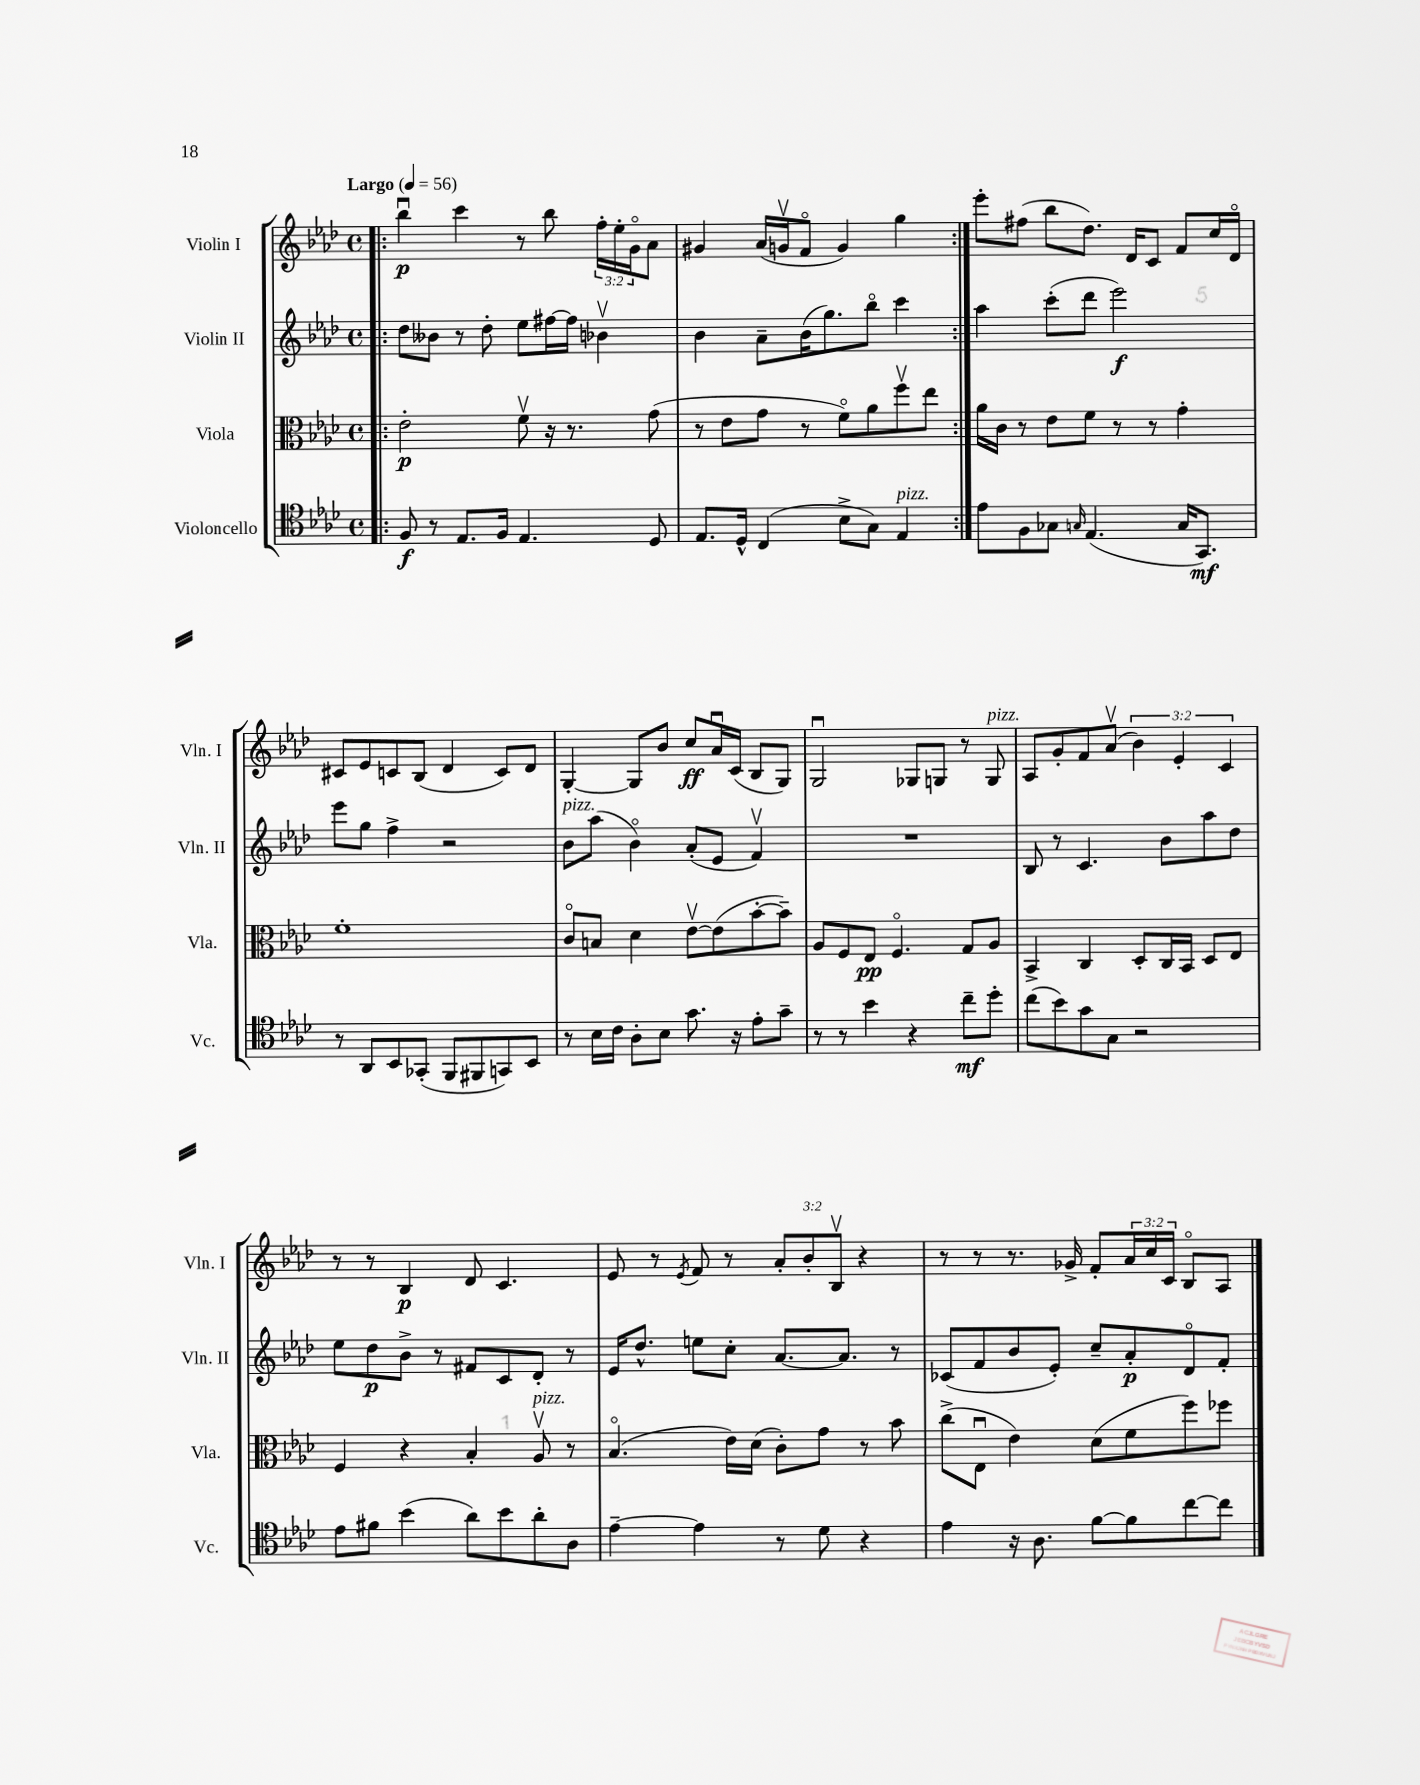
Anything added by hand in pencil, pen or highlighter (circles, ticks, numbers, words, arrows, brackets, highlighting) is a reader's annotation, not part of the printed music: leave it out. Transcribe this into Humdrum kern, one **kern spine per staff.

**kern	**dynam	**kern	**dynam	**kern	**dynam	**kern	**dynam
*part4	*part4	*part3	*part3	*part2	*part2	*part1	*part1
*staff4	*staff4	*staff3	*staff3	*staff2	*staff2	*staff1	*staff1
*I"Violoncello	*	*I"Viola	*	*I"Violin II	*	*I"Violin I	*
*I'Vc.	*	*I'Vla.	*	*I'Vln. II	*	*I'Vln. I	*
*clefC4	*	*clefC3	*	*clefG2	*	*clefG2	*
*k[b-e-a-d-]	*	*k[b-e-a-d-]	*	*k[b-e-a-d-]	*	*k[b-e-a-d-]	*
*M4/4	*	*M4/4	*	*M4/4	*	*M4/4	*
*met(c)	*	*met(c)	*	*met(c)	*	*met(c)	*
*MM56	*	*MM56	*	*MM56	*	*MM56	*
=1!|:	=1!|:	=1!|:	=1!|:	=1!|:	=1!|:	=1!|:	=1!|:
!	!	!	!	!	!	!LO:TX:a:B:t=Largo	!
8F/	f	2e-'\	p	8dd-\L	.	4bb-u\	p
8r	.	.	.	8b--X\J	.	.	.
8.E-/L	.	.	.	8r	.	4ccc\	.
.	.	.	.	8dd-'\	.	.	.
16F/Jk	.	.	.	.	.	.	.
4.E-/	.	8fv\	.	8ee-\L	.	8r	.
.	.	16r	.	[16ff#X\L	.	8bb-\	.
.	.	8.r	.	16ff#\JJ]	.	.	.
.	.	.	.	4b-Xv\	.	24ff'\LL	.
.	.	.	.	.	.	24ee-'\	.
.	.	.	.	.	.	24g\J	.
8D-/	.	(8g\	.	.	.	8a-\J	.
=2	=2	=2	=2	=2	=2	=2	=2
8.E-/L	.	8r	.	4b-\	.	4g#X/	.
.	.	8e-\L	.	.	.	.	.
16D-^^/Jk	.	.	.	.	.	.	.
(4C/	.	8g\J	.	8a-~\L	.	(16a-/LL	.
.	.	.	.	.	.	16gnv/J	.
.	.	8r	.	(16b-\K	.	8f/J	.
.	.	.	.	8.gg\)	.	.	.
8B-^\L	.	8f\L)	.	.	.	4g/)	.
8G\J)	.	8a-\	.	8bb-\J	.	.	.
!LO:TX:a:i:t=pizz.	!	!	!	!	!	!	!
4E-/	.	8ffv\	.	4ccc\	.	4gg\	.
.	.	8ee-\J	.	.	.	.	.
=3:|!	=3:|!	=3:|!	=3:|!	=3:|!	=3:|!	=3:|!	=3:|!
8e-\L	.	16a-\LL	.	4aa-\	.	8eee-'\L	.
.	.	16c\JJ	.	.	.	.	.
8F\	.	8r	.	.	.	(8ff#X\J	.
8G-X\J	.	8e-\L	.	(8ccc'\L	.	8bb-\L	.
16qqGn/	.	.	.	.	.	.	.
(4.E-/	.	8f\J	.	8ddd-\J	.	8.dd-\J)	.
.	.	8r	.	2eee-\)	f	.	.
.	.	.	.	.	.	16d-/KL	.
.	.	8r	.	.	.	8c/J	.
16G/KL	.	4g'\	.	.	.	8f/L	.
8.GG/J)	mf	.	.	.	.	.	.
.	.	.	.	.	.	16cc/L	.
.	.	.	.	.	.	16d-/JJ	.
!!LO:LB:g=z
=4	=4	=4	=4	=4	=4	=4	=4
8r	.	1f'	.	8eee-\L	.	8c#X/L	.
8AA-/L	.	.	.	8gg\J	.	8e-/	.
8BB-/	.	.	.	4ff^\	.	8cn/	.
(8GG-X'/J	.	.	.	.	.	(8B-/J	.
8FF/L	.	.	.	2r	.	4d-/	.
8FF#X/	.	.	.	.	.	.	.
8GGn/)	.	.	.	.	.	8c/L)	.
8BB-/J	.	.	.	.	.	8d-/J	.
=5	=5	=5	=5	=5	=5	=5	=5
!	!	!	!	!LO:TX:a:i:t=pizz.	!	!	!
8r	.	8c/L	.	8b-\L	.	[4G'/	.
16B-\LL	.	8Bn/J	.	(8aa-\J	.	.	.
16c\JJ	.	.	.	.	.	.	.
8A-'\L	.	4d-\	.	4b-\)	.	8G/L]	.
8B-\J	.	.	.	.	.	8b-/J	.
8.g\	.	[8e-v\L	.	(8a-'/L	.	8cc/L	ff
.	.	(8e-\]	.	8e-/J	.	16a-u/L	.
16r	.	.	.	.	.	(16c/JJ	.
8e-'\L	.	[8b-'\	.	4fv/)	.	8B-/L	.
8g~\J	.	8b-~\J])	.	.	.	8G/J)	.
=6	=6	=6	=6	=6	=6	=6	=6
8r	.	8A-/L	.	1r	.	2Gu/	.
8r	.	8F/	.	.	.	.	.
4b-\	.	8E-/J	pp	.	.	.	.
.	.	4.F/	.	.	.	.	.
4r	.	.	.	.	.	8G-X/L	.
.	.	.	.	.	.	8Gn/J	.
8cc~\L	mf	8G/L	.	.	.	8r	.
!	!	!	!	!	!	!LO:TX:a:i:t=pizz.	!
8dd-'\J	.	8A-/J	.	.	.	8G/	.
=7	=7	=7	=7	=7	=7	=7	=7
(8cc\L	.	4BB-^/	.	8B-/	.	8A-/L	.
8b-\)	.	.	.	8r	.	8g'/	.
8g\	.	4C/	.	4.c/	.	8f/	.
8G\J	.	.	.	.	.	(8a-v/J	.
2r	.	8D-'/L	.	.	.	6b-\)	.
.	.	16C/L	.	8b-\L	.	.	.
.	.	.	.	.	.	6e-'/	.
.	.	16BB-/JJ	.	.	.	.	.
.	.	8D-/L	.	8aa-\	.	.	.
.	.	.	.	.	.	6c/	.
.	.	8E-/J	.	8dd-\J	.	.	.
!!LO:LB:g=z
=8	=8	=8	=8	=8	=8	=8	=8
8e-\L	.	4F/	.	8ee-\L	.	8r	.
8f#X\J	.	.	.	8dd-\	p	8r	.
(4b-\	.	4r	.	8b-^\J	.	4B-/	p
.	.	.	.	8r	.	.	.
8a-\L)	.	4B-'/	.	8f#X/L	.	8d-/	.
8b-\	.	.	.	8c/	.	4.c/	.
!	!	!LO:TX:a:i:t=pizz.	!	!	!	!	!
8a-'\	.	8A-v/	.	8d-'/J	.	.	.
8A-\J	.	8r	.	8r	.	.	.
=9	=9	=9	=9	=9	=9	=9	=9
[4e-~\	.	(4.B-/	.	16e-/KL	.	8e-/	.
.	.	.	.	8.dd-^^/J	.	.	.
.	.	.	.	.	.	8r	.
.	.	.	.	.	.	8qe-/	.
4e-\]	.	.	.	8een\L	.	8f/	.
.	.	16e-\LL)	.	8cc'\J	.	8r	.
.	.	(16d-\JJ	.	.	.	.	.
8r	.	8c'\L)	.	[8.a-/L	.	12a-'/L	.
.	.	.	.	.	.	12b-'/	.
8d-\	.	8g\J	.	.	.	.	.
.	.	.	.	.	.	12B-v/J	.
.	.	.	.	8.a-/J]	.	.	.
4r	.	8r	.	.	.	4r	.
.	.	8b-\	.	8r	.	.	.
=10	=10	=10	=10	=10	=10	=10	=10
4e-\	.	(8cc^\L	.	(8c-X/L	.	8r	.
.	.	8E-u\J	.	8f/	.	8r	.
16r	.	4e-\)	.	8b-/	.	8.r	.
8.A-\	.	.	.	.	.	.	.
.	.	.	.	8e-'/J)	.	.	.
.	.	.	.	.	.	16g-X^/	.
[8f\L	.	(8d-\L	.	8cc~/L	.	8f'/L	.
8f\]	.	8f\	.	8a-'/	p	24a-/L	.
.	.	.	.	.	.	24cc/	.
.	.	.	.	.	.	24c/JJ	.
[8cc\	.	8ff\)	.	8d-/	.	8B-/L	.
8cc\J]	.	8ff-X\J	.	8f'/J	.	8A-/J	.
==	==	==	==	==	==	==	==
*-	*-	*-	*-	*-	*-	*-	*-
